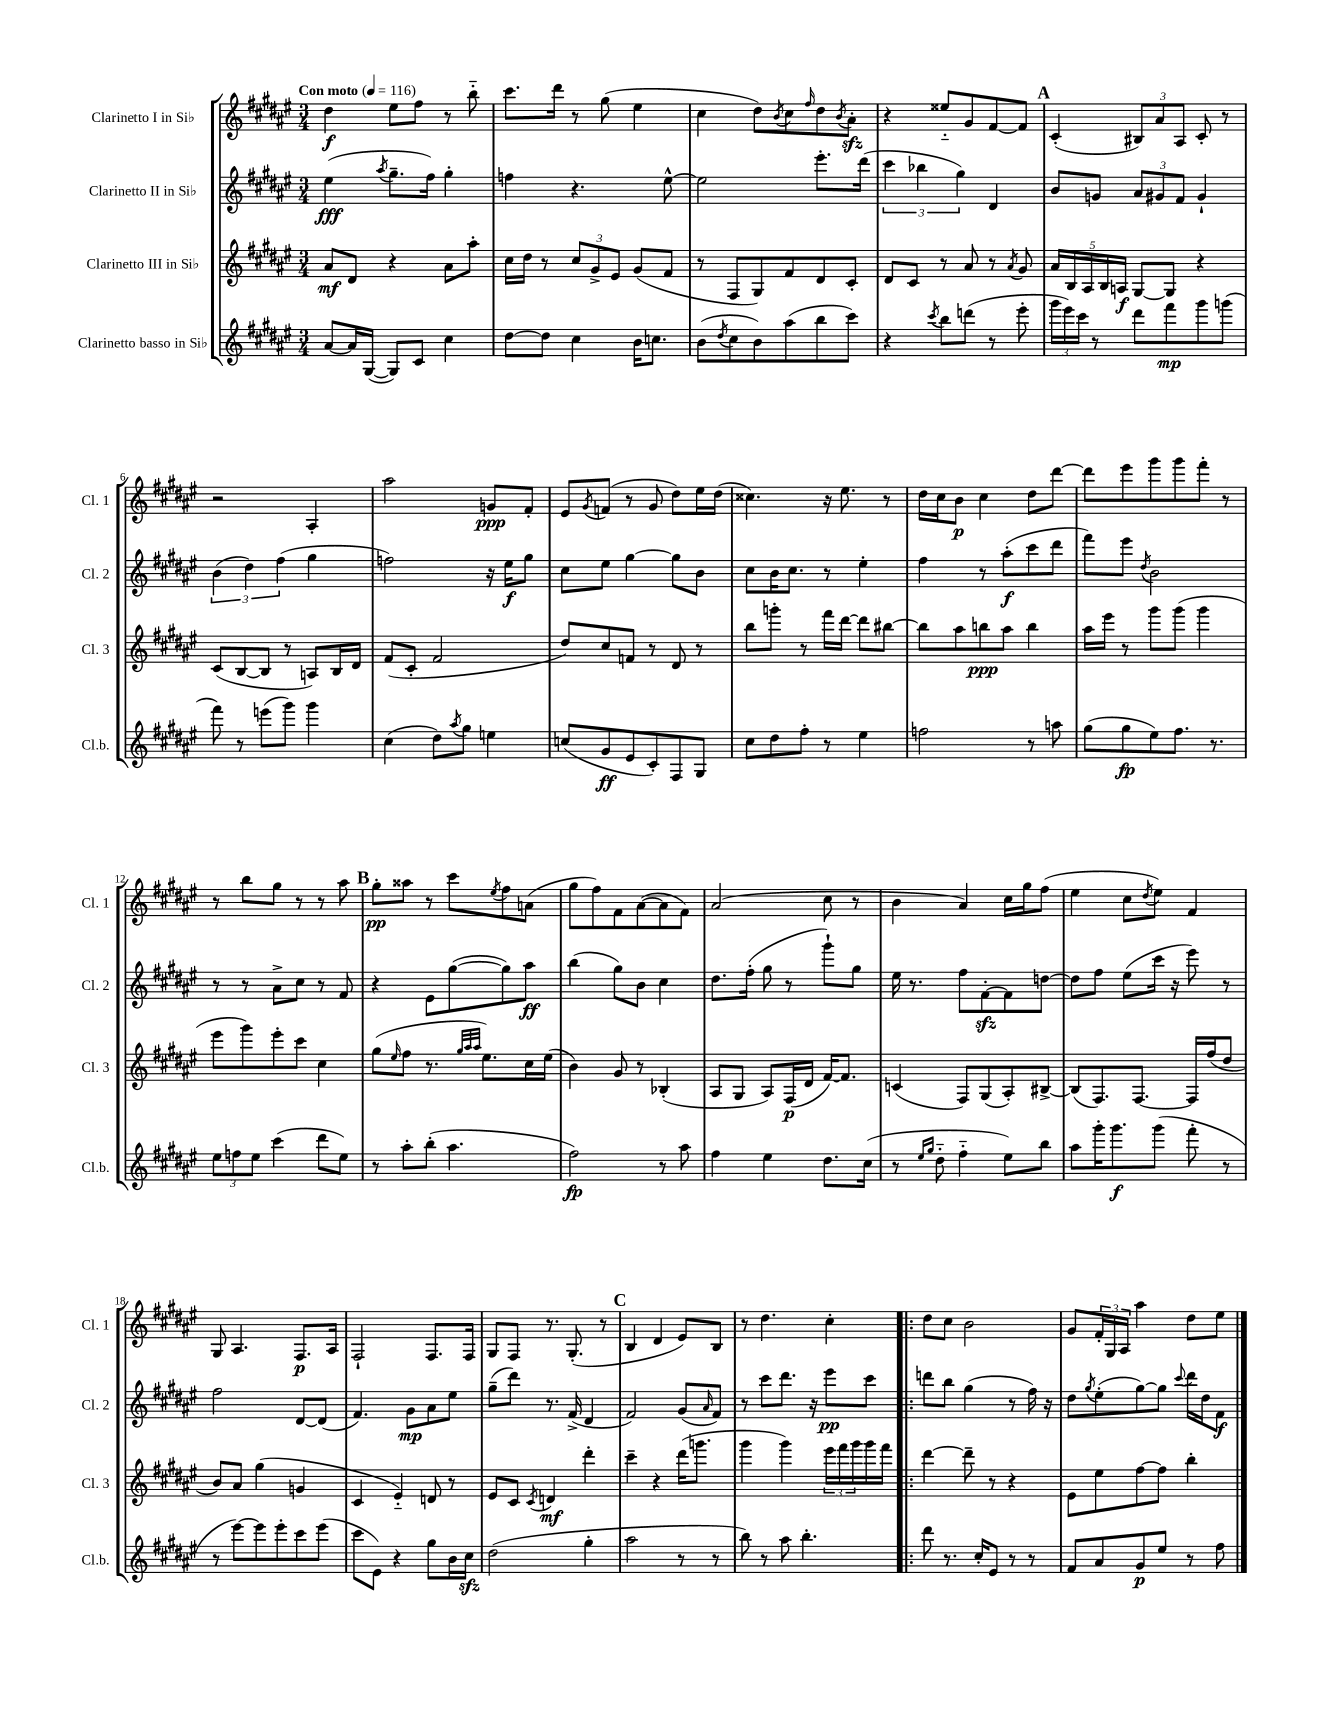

**kern	**dynam	**kern	**dynam	**kern	**dynam	**kern	**dynam
*part4	*part4	*part3	*part3	*part2	*part2	*part1	*part1
*staff4	*staff4	*staff3	*staff3	*staff2	*staff2	*staff1	*staff1
*I"Clarinetto basso in Si♭	*	*I"Clarinetto III in Si♭	*	*I"Clarinetto II in Si♭	*	*I"Clarinetto I in Si♭	*
*I'Cl.b.	*	*I'Cl. 3	*	*I'Cl. 2	*	*I'Cl. 1	*
*clefG2	*	*clefG2	*	*clefG2	*	*clefG2	*
*k[f#c#g#d#a#e#]	*	*k[f#c#g#d#a#e#]	*	*k[f#c#g#d#a#e#]	*	*k[f#c#g#d#a#e#]	*
*M3/4	*	*M3/4	*	*M3/4	*	*M3/4	*
*MM116	*	*MM116	*	*MM116	*	*MM116	*
=1	=1	=1	=1	=1	=1	=1	=1
!	!	!	!	!	!	!LO:TX:a:B:t=Con moto	!
[8a#/L	.	8a#/L	mf	(4ee#\	fff	4dd#\	f
16a#/L]	.	8d#/J	.	.	.	.	.
([16G#/JJ	.	.	.	.	.	.	.
.	.	.	.	8qaa#/	.	.	.
8G#/L])	.	4r	.	8.gg#~\L	.	8ee#\L	.
8c#/J	.	.	.	.	.	8ff#\J	.
.	.	.	.	16ff#\Jk)	.	.	.
4cc#\	.	8a#\L	.	4gg#'\	.	8r	.
.	.	8aa#'\J	.	.	.	8bb\	.
=2	=2	=2	=2	=2	=2	=2	=2
[8dd#\L	.	16cc#\LL	.	4ffn\	.	8.ccc#\L	.
.	.	16dd#\JJ	.	.	.	.	.
8dd#\J]	.	8r	.	.	.	.	.
.	.	.	.	.	.	16ddd#\Jk	.
4cc#\	.	12cc#/L	.	4.r	.	8r	.
.	.	12g#^/	.	.	.	.	.
.	.	.	.	.	.	(8gg#\	.
.	.	12e#/J	.	.	.	.	.
16b\KL	.	(8g#/L	.	.	.	4ee#\	.
8.ccn\J	.	.	.	.	.	.	.
.	.	8f#/J	.	[8ee#^^\	.	.	.
=3	=3	=3	=3	=3	=3	=3	=3
(8b\L	.	8r	.	2ee#\]	.	4cc#\	.
8qdd#/	.	.	.	.	.	.	.
8cc#\	.	8F#/L	.	.	.	.	.
8b\)	.	8G#/)	.	.	.	8dd#\L)	.
.	.	.	.	.	.	8qb/	.
(8aa#\	.	8f#/	.	.	.	8cc#\	.
.	.	.	.	.	.	16qqff#/	.
8bb\	.	8d#/	.	8.eee#'\L	.	8dd#\	.
.	.	.	.	.	.	8qb/	.
8ccc#\J)	.	8c#'/J	.	.	.	8a#zz'\J	.
.	.	.	.	(16ddd#\Jk	.	.	.
=4	=4	=4	=4	=4	=4	=4	=4
4r	.	8d#/L	.	6ccc#\	.	4r	.
.	.	8c#/J	.	.	.	.	.
.	.	.	.	6bb-X\	.	.	.
8qccc#/	.	.	.	.	.	.	.
8bb\L	.	8r	.	.	.	8ee##X/L	.
.	.	.	.	6gg#\)	.	.	.
(8dddn\J	.	8a#/	.	.	.	8g#/	.
8r	.	8r	.	4d#/	.	[8f#/	.
.	.	8qa#/	.	.	.	.	.
8eee#'\	.	8g#/	.	.	.	8f#/J]	.
!!LO:REH:place=s1:t=A
=5	=5	=5	=5	=5	=5	=5	=5
24ggg#\LL	.	20a#/LL	.	8b/L	.	(4c#'/	.
24eee#\)	.	.	.	.	.	.	.
.	.	20B/	.	.	.	.	.
24ccc#\JJ	.	.	.	.	.	.	.
.	.	20A#/	.	.	.	.	.
8r	.	.	.	8gn/J	.	.	.
.	.	20B/	.	.	.	.	.
.	.	20An/JJ	f	.	.	.	.
8ddd#\L	.	[8G#/L	.	12a#/L	.	12B#X/L)	.
.	.	.	.	12g#X/	.	12a#/	.
8fff#\	mp	8G#/J]	.	.	.	.	.
.	.	.	.	12f#/J	.	12A#/J	.
8ggg#\	.	4r	.	4g#`/	.	8c#'/	.
(8gggn\J	.	.	.	.	.	8r	.
!!LO:LB:g=z
=6	=6	=6	=6	=6	=6	=6	=6
8fff#\)	.	(8c#/L	.	(6b\	.	2r	.
8r	.	[8B/	.	.	.	.	.
.	.	.	.	6dd#\)	.	.	.
(8eeen\L	.	8B/J]	.	.	.	.	.
.	.	.	.	(6ff#\	.	.	.
8ggg#\J)	.	8r	.	.	.	.	.
4ggg#\	.	8An/L)	.	4gg#\	.	4A#'/	.
.	.	16B/L	.	.	.	.	.
.	.	16d#/JJ	.	.	.	.	.
=7	=7	=7	=7	=7	=7	=7	=7
(4cc#\	.	(8f#/L	.	2ffn\)	.	2aa#\	.
.	.	8c#'/J	.	.	.	.	.
8dd#\L)	.	2f#/	.	.	.	.	.
8qaa#/	.	.	.	.	.	.	.
8gg#\J	.	.	.	.	.	.	.
4een\	.	.	.	16r	.	8gn/L	ppp
.	.	.	.	16ee#\KL	f	.	.
.	.	.	.	8gg#\J	.	8f#'/J	.
=8	=8	=8	=8	=8	=8	=8	=8
(8ccn/L	.	8dd#/L)	.	8cc#\L	.	8e#/L	.
.	.	.	.	.	.	8qg#/	.
8g#/	ff	8cc#/	.	8ee#\J	.	(8fn/J	.
8e#/	.	8fn/J	.	[4gg#\	.	8r	.
8c#'/)	.	8r	.	.	.	8g#/	.
8F#/	.	8d#/	.	8gg#\L]	.	8dd#\L)	.
8G#/J	.	8r	.	8b\J	.	16ee#\L	.
.	.	.	.	.	.	(16dd#\JJ	.
=9	=9	=9	=9	=9	=9	=9	=9
8cc#\L	.	8bb\L	.	8cc#\L	.	4.cc##X\)	.
8dd#\	.	8gggn'\J	.	16b\K	.	.	.
.	.	.	.	8.cc#\J	.	.	.
8ff#'\J	.	8r	.	.	.	.	.
8r	.	16fff#\LL	.	8r	.	16r	.
.	.	[16ddd#\JJ	.	.	.	8.ee#\	.
4ee#\	.	8ddd#\L]	.	4ee#'\	.	.	.
.	.	[8bb#X\J	.	.	.	8r	.
=10	=10	=10	=10	=10	=10	=10	=10
2ffn\	.	8bb#\L]	.	4ff#\	.	16dd#\LL	.
.	.	.	.	.	.	16cc#\J	.
.	.	8aa#\	.	.	.	8b\J	p
.	.	8bbn\	ppp	8r	.	4cc#\	.
.	.	8aa#\J	.	(8aa#'\L	f	.	.
8r	.	4bb\	.	8ccc#\	.	8dd#\L	.
8aan\	.	.	.	8ddd#\J	.	[8ddd#\J	.
=11	=11	=11	=11	=11	=11	=11	=11
(8gg#\L	.	16aa#\LL	.	8fff#\L)	.	8ddd#\L]	.
.	.	16eee#\JJ	.	.	.	.	.
8gg#\	fp	8r	.	8eee#\J	.	8eee#\	.
.	.	.	.	8qdd#/	.	.	.
8ee#\)	.	8ggg#\L	.	2b\	.	8ggg#\	.
8.ff#\J	.	(8ggg#\J	.	.	.	8ggg#\	.
.	.	4ggg#\	.	.	.	8fff#'\J	.
8.r	.	.	.	.	.	.	.
.	.	.	.	.	.	8r	.
!!LO:LB:g=z
=12	=12	=12	=12	=12	=12	=12	=12
12ee#\L	.	8eee#\L	.	8r	.	8r	.
12ffn\	.	.	.	.	.	.	.
.	.	8ggg#\)	.	8r	.	8bb\L	.
12ee#\J	.	.	.	.	.	.	.
(4ccc#\	.	8eee#'\	.	8a#^\L	.	8gg#\J	.
.	.	8ccc#\J	.	8cc#\J	.	8r	.
8ddd#\L	.	4cc#\	.	8r	.	8r	.
8ee#\J)	.	.	.	8f#/	.	8aa#\	.
!!LO:REH:place=s1:t=B
=13	=13	=13	=13	=13	=13	=13	=13
8r	.	(8gg#\L	.	4r	.	8gg#'\L	pp
.	.	16qqee#/	.	.	.	.	.
8aa#'\L	.	8ff#\J	.	.	.	8aa##X\J	.
(8bb'\J	.	8.r	.	8e#\L	.	8r	.
4.aa#\	.	.	.	([8gg#\	.	8ccc#\L	.
.	.	32qqgg#/LLL	.	.	.	.	.
.	.	32qqaa#/	.	.	.	.	.
.	.	32qqaa#/JJJ	.	.	.	.	.
.	.	8.ee#\L)	.	.	.	.	.
.	.	.	.	.	.	8qee#/	.
.	.	.	.	8gg#\])	.	8ff#\	.
.	.	16cc#\L	.	8aa#\J	ff	(8an\J	.
.	.	(16ee#\JJ	.	.	.	.	.
=14	=14	=14	=14	=14	=14	=14	=14
2ff#\)	fp	4b\)	.	(4bb\	.	8gg#\L	.
.	.	.	.	.	.	8ff#\)	.
.	.	8g#/	.	8gg#\L)	.	8f#\	.
.	.	8r	.	8b\J	.	([8a#\	.
8r	.	(4B-X'/	.	4cc#\	.	8a#\]	.
8aa#\	.	.	.	.	.	8f#\J)	.
=15	=15	=15	=15	=15	=15	=15	=15
4ff#\	.	8A#/L	.	8.dd#\L	.	(2a#/	.
.	.	8G#/J	.	.	.	.	.
.	.	.	.	(16ff#'\Jk	.	.	.
4ee#\	.	8A#/L)	.	8gg#\	.	.	.
.	.	(16F#/L	p	8r	.	.	.
.	.	16d#/JJ	.	.	.	.	.
8.dd#\L	.	[16f#/KL)	.	8ggg#`\L)	.	8cc#\	.
.	.	8.f#/J]	.	.	.	.	.
.	.	.	.	8gg#\J	.	8r	.
(16cc#\Jk	.	.	.	.	.	.	.
=16	=16	=16	=16	=16	=16	=16	=16
8r	.	(4cn/	.	16ee#\	.	4b\	.
.	.	.	.	8.r	.	.	.
16qqee#/LL	.	.	.	.	.	.	.
16qqgg#/JJ	.	.	.	.	.	.	.
8dd#\	.	.	.	.	.	.	.
4ff#\	.	8F#/L)	.	8ff#\L	.	4a#/)	.
.	.	(8G#/	.	[8f#zz'\	.	.	.
8ee#\L)	.	8A#'/)	.	8f#\]	.	16cc#\LL	.
.	.	.	.	.	.	16gg#\J	.
8bb\J	.	[8B#X^/J	.	[8ddn\J	.	(8ff#\J	.
=17	=17	=17	=17	=17	=17	=17	=17
8aa#\L	.	(8B#/L]	.	8dd\L]	.	4ee#\	.
16ggg#'\K	.	8.F#/)	.	8ff#\J	.	.	.
8.ggg#\	f	.	.	.	.	.	.
.	.	.	.	(8ee#\L	.	8cc#\L	.
.	.	[8.F#/J	.	.	.	.	.
.	.	.	.	.	.	8qdd#/	.
(8ggg#\J	.	.	.	16ccc#\Jk	.	8ee#\J)	.
.	.	.	.	16r	.	.	.
8fff#'\	.	16F#/LL]	.	8eee#\)	.	4f#/	.
.	.	(16ff#/J	.	.	.	.	.
8r	.	8dd#/J	.	8r	.	.	.
!!LO:LB:g=z
=18	=18	=18	=18	=18	=18	=18	=18
8r	.	8b/L)	.	2ff#\	.	8G#/	.
[8eee#\L)	.	8a#/J	.	.	.	4.A#/	.
8eee#\]	.	(4gg#\	.	.	.	.	.
8eee#'\	.	.	.	.	.	.	.
8ccc#\	.	4gn/	.	[8d#/L	.	8.F#/L	p
(8eee#\J	.	.	.	(8d#/J]	.	.	.
.	.	.	.	.	.	16A#/Jk	.
=19	=19	=19	=19	=19	=19	=19	=19
8ccc#\L	.	4c#/	.	4.f#/)	.	2F#`/	.
8e#\J)	.	.	.	.	.	.	.
4r	.	4e#/)	.	.	.	.	.
.	.	.	.	8g#\L	mp	.	.
8gg#\L	.	8dn/	.	8a#\	.	8.F#/L	.
16b\L	.	8r	.	8ee#\J	.	.	.
16cc#zz\JJ	.	.	.	.	.	16F#/Jk	.
=20	=20	=20	=20	=20	=20	=20	=20
(2dd#\	.	8e#/L	.	(8gg#~\L	.	8G#/L	.
.	.	8c#/J	.	8ddd#\J)	.	8F#/J	.
.	.	8qc#/	.	.	.	.	.
.	.	4dn/	mf	8.r	.	8.r	.
.	.	.	.	(16f#^/	.	(8.G#'/	.
4gg#'\	.	4ddd#'\	.	4d#/	.	.	.
.	.	.	.	.	.	8r	.
!!LO:REH:place=s1:t=C
=21	=21	=21	=21	=21	=21	=21	=21
2aa#\	.	4ccc#~\	.	2f#/)	.	4B/	.
.	.	4r	.	.	.	4d#/	.
8r	.	(16ddd#\KL	.	(8g#/L	.	8e#/L)	.
.	.	8.gggn\J	.	.	.	.	.
.	.	.	.	16qqa#/	.	.	.
8r	.	.	.	8f#/J)	.	8B/J	.
=22	=22	=22	=22	=22	=22	=22	=22
8bb\)	.	4ggg#\	.	8r	.	8r	.
8r	.	.	.	8ccc#\L	.	4.dd#\	.
8aa#\	.	4ggg#\)	.	8.ddd#\J	.	.	.
4.bb'\	.	.	.	.	.	.	.
.	.	.	.	16r	.	.	.
.	.	24eee#\LL	.	8eee#\L	pp	4cc#'\	.
.	.	24fff#\	.	.	.	.	.
.	.	24ggg#\	.	.	.	.	.
.	.	16ggg#\	.	8ccc#\J	.	.	.
.	.	16fff#\JJ	.	.	.	.	.
=23!|:	=23!|:	=23!|:	=23!|:	=23!|:	=23!|:	=23!|:	=23!|:
8ddd#\	.	[4ddd#\	.	8dddn\L	.	8dd#\L	.
8.r	.	.	.	8bb\J	.	8cc#\J	.
.	.	8ddd#~\]	.	(4gg#\	.	2b\	.
16cc#'/KL	.	.	.	.	.	.	.
8e#/J	.	8r	.	.	.	.	.
8r	.	4r	.	8r	.	.	.
8r	.	.	.	16ff#\)	.	.	.
.	.	.	.	16r	.	.	.
=24	=24	=24	=24	=24	=24	=24	=24
8f#/L	.	8e#\L	.	8dd#\L	.	8g#/L	.
.	.	.	.	8qgg#/	.	.	.
8a#/	.	8ee#\	.	(8ee#'\	.	24f#'/L	.
.	.	.	.	.	.	24G#/	.
.	.	.	.	.	.	24A#/JJ	.
8g#/	p	[8ff#\	.	[8gg#\)	.	4aa#\	.
8ee#/J	.	8ff#\J]	.	8gg#\J]	.	.	.
.	.	.	.	8qqccc#/	.	.	.
8r	.	4bb'\	.	16ddd#\LL	.	8dd#\L	.
.	.	.	.	16dd#\J	.	.	.
8ff#\	.	.	.	8f#\J	f	8ee#\J	.
==	==	==	==	==	==	==	==
*-	*-	*-	*-	*-	*-	*-	*-
